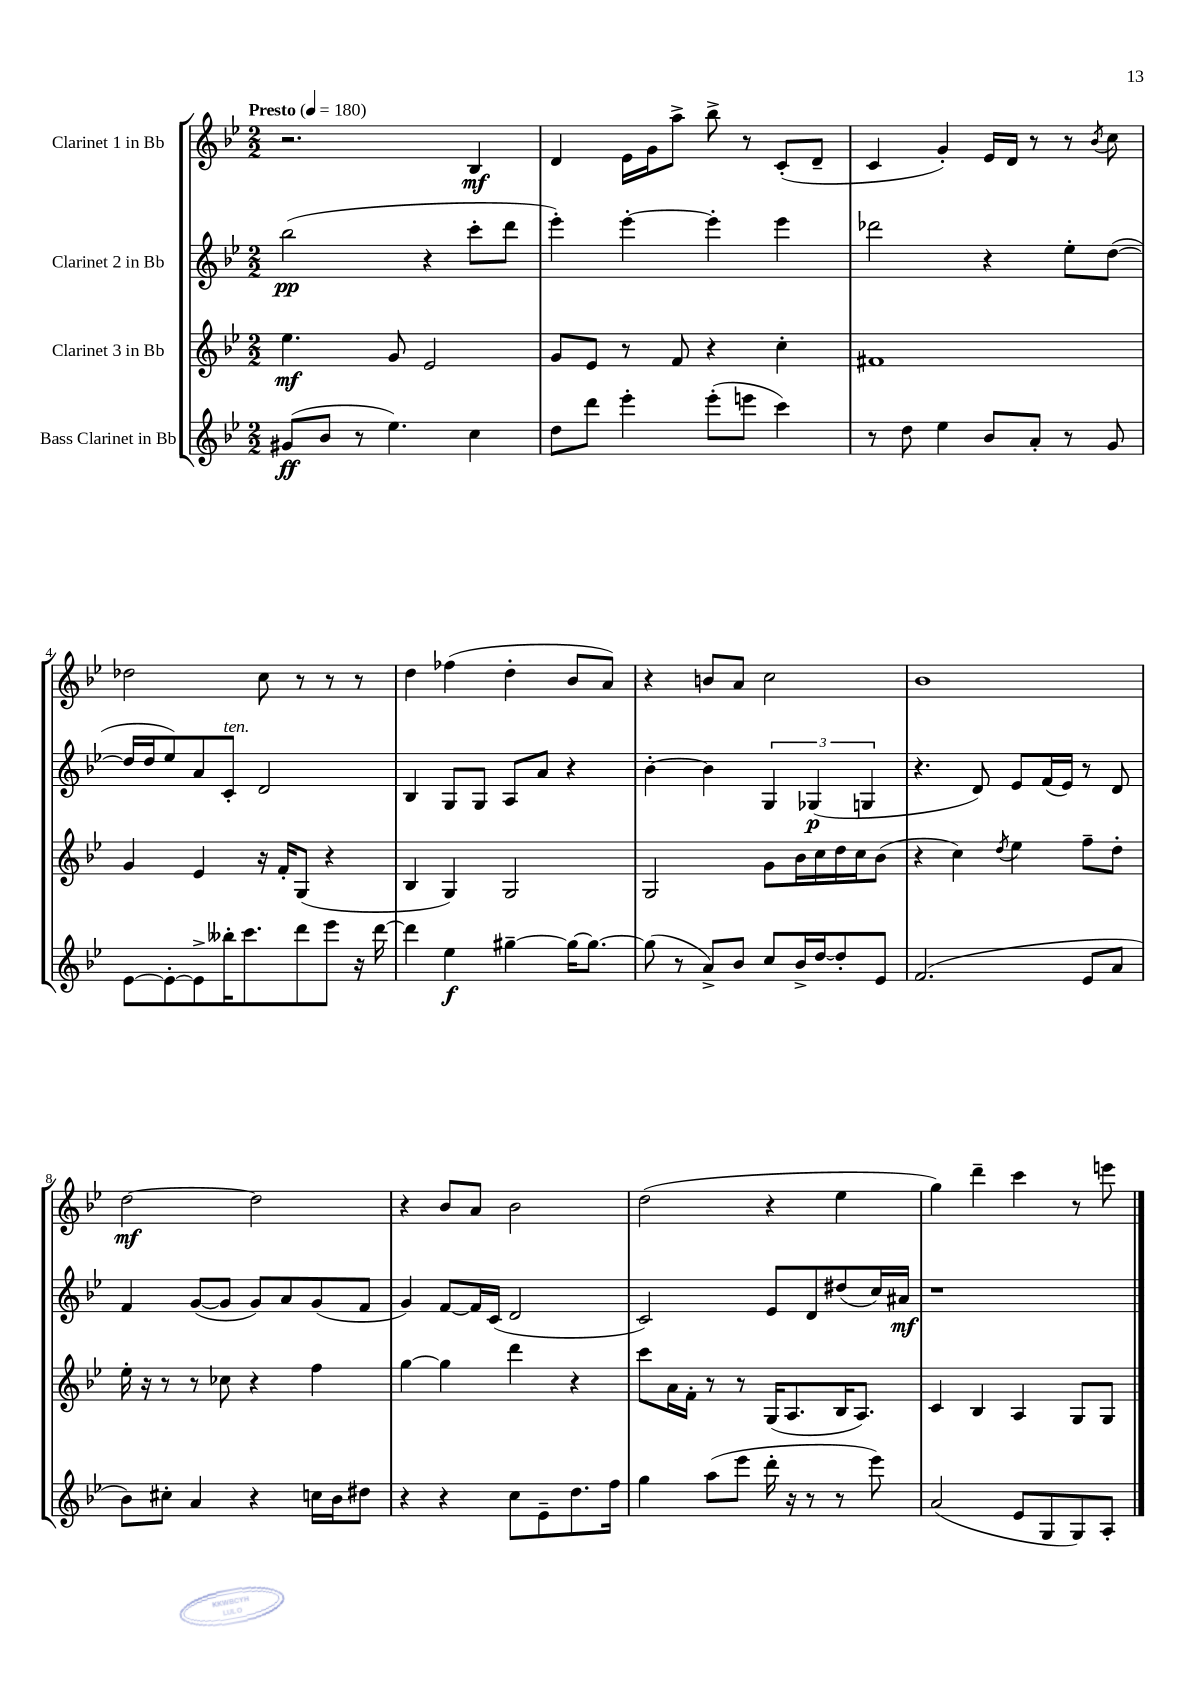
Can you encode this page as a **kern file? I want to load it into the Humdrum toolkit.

**kern	**kern	**kern	**kern
*staff4	*staff3	*staff2	*staff1
*clefG2	*clefG2	*clefG2	*clefG2
*k[b-e-]	*k[b-e-]	*k[b-e-]	*k[b-e-]
*M2/2	*M2/2	*M2/2	*M2/2
*MM180	*MM180	*MM180	*MM180
(8g#	4.ee-	(2bb-	2.r
8b-	.	.	.
8r	.	.	.
4.ee-)	8g	.	.
.	2e-	4r	.
4cc	.	8ccc'	4B-
.	.	8ddd	.
=	=	=	=
8dd	8g	4eee-')	4d
8ddd	8e-	.	.
4eee-'	8r	[4eee-'	16e-
.	.	.	16g
.	8f	.	8aa^
(8eee-'	4r	4eee-']	8bb-^
8eee	.	.	8r
4ccc)	4cc'	4eee-	(8c'
.	.	.	8d~
=	=	=	=
8r	1f#	2ddd-	4c
8dd	.	.	.
4ee-	.	.	4g')
8b-	.	4r	16e-
.	.	.	16d
8a'	.	.	8r
8r	.	8ee-'	8r
.	.	.	8qb-
8g	.	([8dd	8cc
=	=	=	=
[8e-	4g	16dd]	2dd-
.	.	16dd	.
8e-'_	.	8ee-)	.
8e-^]	4e-	8a	.
16bb--'	.	8c'	.
8.ccc	.	.	.
.	16r	2d	8cc
.	16f'	.	.
8ddd	(8G	.	8r
8eee-	4r	.	8r
16r	.	.	8r
[16ddd	.	.	.
=	=	=	=
4ddd]	4B-	4B-	4dd
4ee-	4G)	8G	(4ff-
.	.	8G	.
[4gg#~	2G	8A	4dd'
.	.	8a	.
16gg#_	.	4r	8b-
8.gg#_	.	.	.
.	.	.	8a)
=	=	=	=
(8gg#]	2G	[4b-'	4r
8r	.	.	.
8a^)	.	4b-]	8b
8b-	.	.	8a
8cc	8g	6G	2cc
16b-^	16b-	.	.
.	.	(6G-	.
[16dd	16cc	.	.
8dd']	16dd	.	.
.	16cc	.	.
.	.	6G	.
8e-	(8b-	.	.
=	=	=	=
(2.f	4r	4.r	1b-
.	4cc)	.	.
.	.	8d)	.
.	8qdd	.	.
.	4ee-	8e-	.
.	.	(16f	.
.	.	16e-)	.
8e-	8ff~	8r	.
8a	8dd'	8d	.
=	=	=	=
8b-)	16ee-'	4f	[2dd
.	16r	.	.
8cc#'	8r	.	.
4a	8r	([8g	.
.	8cc-	8g]	.
4r	4r	8g)	2dd]
.	.	8a	.
16cc	4ff	(8g	.
16b-	.	.	.
8dd#	.	8f	.
=	=	=	=
4r	[4gg	4g)	4r
4r	4gg]	[8f	8b-
.	.	16f]	8a
.	.	(16c	.
8cc	4ddd	2d	2b-
8e-~	.	.	.
8.dd	4r	.	.
16ff	.	.	.
=	=	=	=
4gg	8ccc	2c)	(2dd
.	16a	.	.
.	16f'	.	.
(8aa	8r	.	.
8eee-	8r	.	.
16ddd'	(16G	8e-	4r
16r	8.A	.	.
8r	.	8d	.
8r	16B-	(8dd#	4ee-
.	8.A)	.	.
8eee-)	.	16cc)	.
.	.	16a#	.
=	=	=	=
(2a	4c	1r	4gg)
.	4B-	.	4ddd~
8e-	4A	.	4ccc
8G	.	.	.
8G)	8G	.	8r
8A'	8G	.	8eee
==	==	==	==
*-	*-	*-	*-
